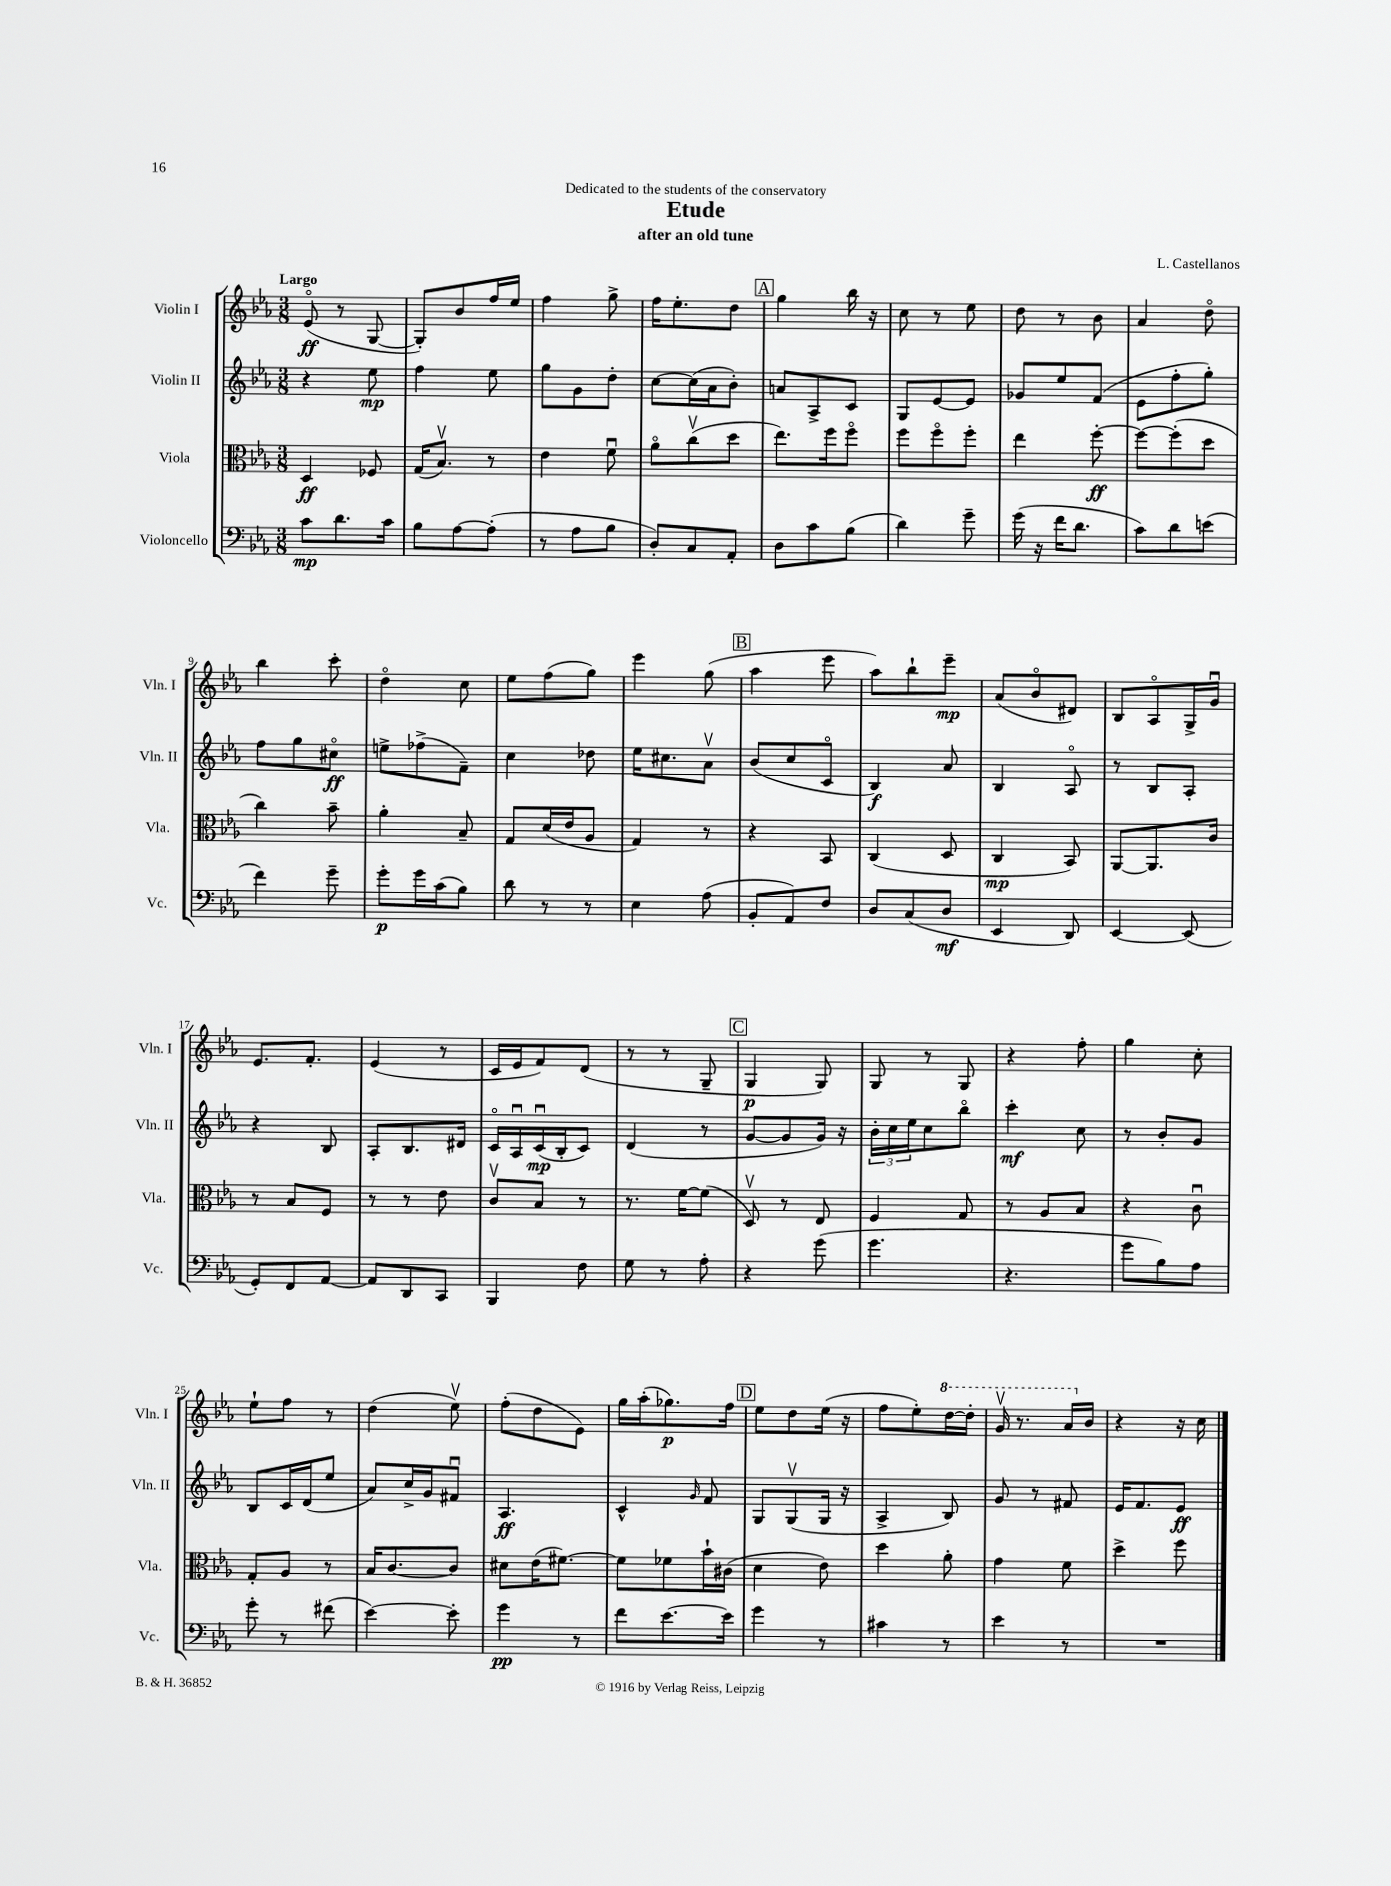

**kern	**dynam	**kern	**dynam	**kern	**dynam	**kern	**dynam
*part4	*part4	*part3	*part3	*part2	*part2	*part1	*part1
*staff4	*staff4	*staff3	*staff3	*staff2	*staff2	*staff1	*staff1
*I"Violoncello	*	*I"Viola	*	*I"Violin II	*	*I"Violin I	*
*I'Vc.	*	*I'Vla.	*	*I'Vln. II	*	*I'Vln. I	*
*clefF4	*	*clefC3	*	*clefG2	*	*clefG2	*
*k[b-e-a-]	*	*k[b-e-a-]	*	*k[b-e-a-]	*	*k[b-e-a-]	*
*M3/8	*	*M3/8	*	*M3/8	*	*M3/8	*
=1	=1	=1	=1	=1	=1	=1	=1
!	!	!	!	!	!	!LO:TX:a:B:t=Largo	!
8c\L	mp	4D/	ff	4r	.	(8e-/	ff
8.d\	.	.	.	.	.	8r	.
.	.	8F-X/	.	8ee-\	mp	[8G/	.
16c\Jk	.	.	.	.	.	.	.
=2	=2	=2	=2	=2	=2	=2	=2
8B-\L	.	(16G/KL	.	4ff\	.	8G'/L])	.
.	.	8.B-v/J)	.	.	.	.	.
[8A-\	.	.	.	.	.	8b-/	.
(8A-'\J]	.	8r	.	8ee-\	.	16ff/L	.
.	.	.	.	.	.	16ee-/JJ	.
=3	=3	=3	=3	=3	=3	=3	=3
8r	.	4e-\	.	8gg\L	.	4ff\	.
8A-\L	.	.	.	8g\	.	.	.
8B-\J	.	8fu\	.	8dd'\J	.	8gg^\	.
=4	=4	=4	=4	=4	=4	=4	=4
8D'/L)	.	8a-\L	.	[8cc\L	.	16ff\KL	.
.	.	.	.	.	.	8.ee-'\	.
8C/	.	(8ccv\	.	(16cc\L]	.	.	.
.	.	.	.	16a-\J	.	.	.
8AA-'/J	.	8dd\J	.	8b-'\J)	.	8dd\J	.
!!LO:REH:place=s1:t=A
=5	=5	=5	=5	=5	=5	=5	=5
8D\L	.	8.ee-\L)	.	8an/L	.	4gg\	.
8c\	.	.	.	8A-^/	.	.	.
.	.	16ff\k	.	.	.	.	.
(8B-\J	.	8ff\J	.	8c/J	.	16bb-\	.
.	.	.	.	.	.	16r	.
=6	=6	=6	=6	=6	=6	=6	=6
4d\)	.	8ff\L	.	8G/L	.	8cc\	.
.	.	8ff\	.	[8e-/	.	8r	.
8g~\	.	8ff'\J	.	8e-/J]	.	8ee-\	.
=7	=7	=7	=7	=7	=7	=7	=7
(16g\	.	4ee-\	.	8g-X/L	.	8dd\	.
16r	.	.	.	.	.	.	.
16f\KL	.	.	.	8ee-/	.	8r	.
8.d\J	.	.	.	.	.	.	.
.	.	[8ff'\	ff	(8f/J	.	8b-\	.
=8	=8	=8	=8	=8	=8	=8	=8
8c\L)	.	8ff\L_	.	8e-\L	.	4a-/	.
8d\	.	(8ff'\]	.	8ff'\	.	.	.
(8en\J	.	8dd\J	.	8gg'\J)	.	8dd\	.
!!LO:LB:g=z
=9	=9	=9	=9	=9	=9	=9	=9
4f\)	.	4cc\)	.	8ff\L	.	4bb-\	.
.	.	.	.	8gg\	.	.	.
8g~\	.	8b-~\	.	8cc#X\J	ff	8ccc'\	.
=10	=10	=10	=10	=10	=10	=10	=10
8g'\L	p	4a-'\	.	8een^\L	.	4dd\	.
16g\L	.	.	.	(8ff-X^\	.	.	.
(16c\J	.	.	.	.	.	.	.
8B-\J)	.	8B-~/	.	8f~\J)	.	8cc\	.
=11	=11	=11	=11	=11	=11	=11	=11
8d\	.	8G/L	.	4cc\	.	8ee-\L	.
8r	.	(16d/L	.	.	.	(8ff\	.
.	.	16e-/J	.	.	.	.	.
8r	.	8A-/J	.	8dd-X\	.	8gg\J)	.
=12	=12	=12	=12	=12	=12	=12	=12
4E-\	.	4G/)	.	16ee-\KL	.	4eee-\	.
.	.	.	.	8.cc#X\	.	.	.
(8A-\	.	8r	.	8a-v\J	.	(8gg\	.
!!LO:REH:place=s1:t=B
=13	=13	=13	=13	=13	=13	=13	=13
8BB-'/L	.	4r	.	(8b-/L	.	4aa-\	.
8AA-/)	.	.	.	8cc/	.	.	.
8F/J	.	8BB-/	.	8c/J	.	8eee-\	.
=14	=14	=14	=14	=14	=14	=14	=14
8D/L	.	(4C/	.	4B-/)	f	8aa-\L)	.
(8C/	.	.	.	.	.	8bb-`\	.
8D/J	mf	8D/	.	8a-/	.	8eee-~\J	mp
=15	=15	=15	=15	=15	=15	=15	=15
4EE-/	.	4C/	mp	4B-/	.	(8a-/L	.
.	.	.	.	.	.	8b-/	.
8DD/)	.	8BB-/)	.	8A-/	.	8d#X/J)	.
=16	=16	=16	=16	=16	=16	=16	=16
[4EE-/	.	[8AA-/L	.	8r	.	8B-/L	.
.	.	8.AA-/]	.	8B-/L	.	8A-/	.
(8EE-/]	.	.	.	8A-'/J	.	16G^/L	.
.	.	16c/Jk	.	.	.	16gu/JJ	.
!!LO:LB:g=z
=17	=17	=17	=17	=17	=17	=17	=17
8GG'/L)	.	8r	.	4r	.	8.e-/L	.
8FF/	.	8B-/L	.	.	.	.	.
.	.	.	.	.	.	8.f'/J	.
[8AA-/J	.	8F/J	.	8B-/	.	.	.
=18	=18	=18	=18	=18	=18	=18	=18
8AA-/L]	.	8r	.	8A-'/L	.	(4e-/	.
8DD/	.	8r	.	8.B-/	.	.	.
8CC/J	.	8e-\	.	.	.	8r	.
.	.	.	.	16d#X/Jk	.	.	.
=19	=19	=19	=19	=19	=19	=19	=19
4BBB-/	.	8cv/L	.	16c/LL	.	16c/LL	.
.	.	.	.	16A-u/	.	16e-/J	.
.	.	8B-/J	.	(16cu/	mp	8f/)	.
.	.	.	.	16B-'/J	.	.	.
8F\	.	8r	.	8c/J)	.	(8d/J	.
=20	=20	=20	=20	=20	=20	=20	=20
8G\	.	8.r	.	(4d/	.	8r	.
8r	.	.	.	.	.	8r	.
.	.	[16f\KL	.	.	.	.	.
8A-'\	.	(8f\J]	.	8r	.	8G~/	.
!!LO:REH:place=s1:t=C
=21	=21	=21	=21	=21	=21	=21	=21
4r	.	8Dv/)	.	[8g/L	.	4G/	p
.	.	8r	.	8g/]	.	.	.
(8g\	.	8E-/	.	16g/Jk)	.	8G/)	.
.	.	.	.	16r	.	.	.
=22	=22	=22	=22	=22	=22	=22	=22
4.g\	.	4F/	.	24b-'\LL	.	8G/	.
.	.	.	.	24cc\	.	.	.
.	.	.	.	24ee-\J	.	.	.
.	.	.	.	8cc\	.	8r	.
.	.	8G/	.	8bb-\J	.	8G/	.
=23	=23	=23	=23	=23	=23	=23	=23
4.r	.	8r	.	4ccc'\	mf	4r	.
.	.	8A-/L	.	.	.	.	.
.	.	8B-/J	.	8cc\	.	8ff'\	.
=24	=24	=24	=24	=24	=24	=24	=24
8g\L	.	4r	.	8r	.	4gg\	.
8B-\)	.	.	.	8b-'/L	.	.	.
8A-\J	.	8cu\	.	8g/J	.	8cc'\	.
!!LO:LB:g=z
=25	=25	=25	=25	=25	=25	=25	=25
8g'\	.	8G'/L	.	8B-/L	.	8ee-`\L	.
8r	.	8A-/J	.	16c/L	.	8ff\J	.
.	.	.	.	(16d/J	.	.	.
(8f#X\	.	8r	.	8ee-/J	.	8r	.
=26	=26	=26	=26	=26	=26	=26	=26
[4e-\)	.	16B-/KL	.	8a-/L)	.	(4dd\	.
.	.	[8.c/	.	.	.	.	.
.	.	.	.	16cc^/L	.	.	.
.	.	.	.	16g/J	.	.	.
8e-'\]	.	8c/J]	.	8f#Xu/J	.	8ee-v\)	.
=27	=27	=27	=27	=27	=27	=27	=27
4g\	pp	8d#X\L	.	4.A-/	ff	(8ff'\L	.
.	.	(16e-\K	.	.	.	8dd\	.
.	.	[8.f#X\J)	.	.	.	.	.
8r	.	.	.	.	.	8e-\J)	.
=28	=28	=28	=28	=28	=28	=28	=28
8f\L	.	8f#\L]	.	4c^^/	.	16gg\LL	.
.	.	.	.	.	.	(16aa-'\J	.
[8.e-\	.	8f-X\	.	.	.	8.gg-X\)	p
.	.	.	.	16qqg/	.	.	.
.	.	16b-`\L	.	8f/	.	.	.
16e-\Jk]	.	(16c#X\JJ	.	.	.	16ff\Jk	.
!!LO:REH:place=s1:t=D
=29	=29	=29	=29	=29	=29	=29	=29
4g\	.	4d\	.	8G/L	.	8ee-\L	.
.	.	.	.	(8Gv/	.	8dd\	.
8r	.	8e-\)	.	16G/Jk	.	(16ee-\Jk	.
.	.	.	.	16r	.	16r	.
=30	=30	=30	=30	=30	=30	=30	=30
4c#X\	.	4dd\	.	4A-^/	.	8ff\L	.
.	.	.	.	.	.	8ee-'\)	.
*	*	*	*	*	*	*8va	*
8r	.	8a-'\	.	8B-/)	.	[16ddd\L	.
.	.	.	.	.	.	16ddd'\JJ]	.
=31	=31	=31	=31	=31	=31	=31	=31
4e-\	.	4g\	.	8g/	.	16ggv/	.
.	.	.	.	.	.	8.r	.
.	.	.	.	8r	.	.	.
8r	.	8f\	.	8f#X/	.	16aa-/LL	.
*	*	*	*	*	*	*X8va	*
.	.	.	.	.	.	16b-/JJ	.
=32	=32	=32	=32	=32	=32	=32	=32
4.r	.	4dd^\	.	16e-/KL	.	4r	.
.	.	.	.	8.f/	.	.	.
.	.	8ff\	.	8e-/J	ff	16r	.
.	.	.	.	.	.	16cc\	.
==	==	==	==	==	==	==	==
*-	*-	*-	*-	*-	*-	*-	*-
